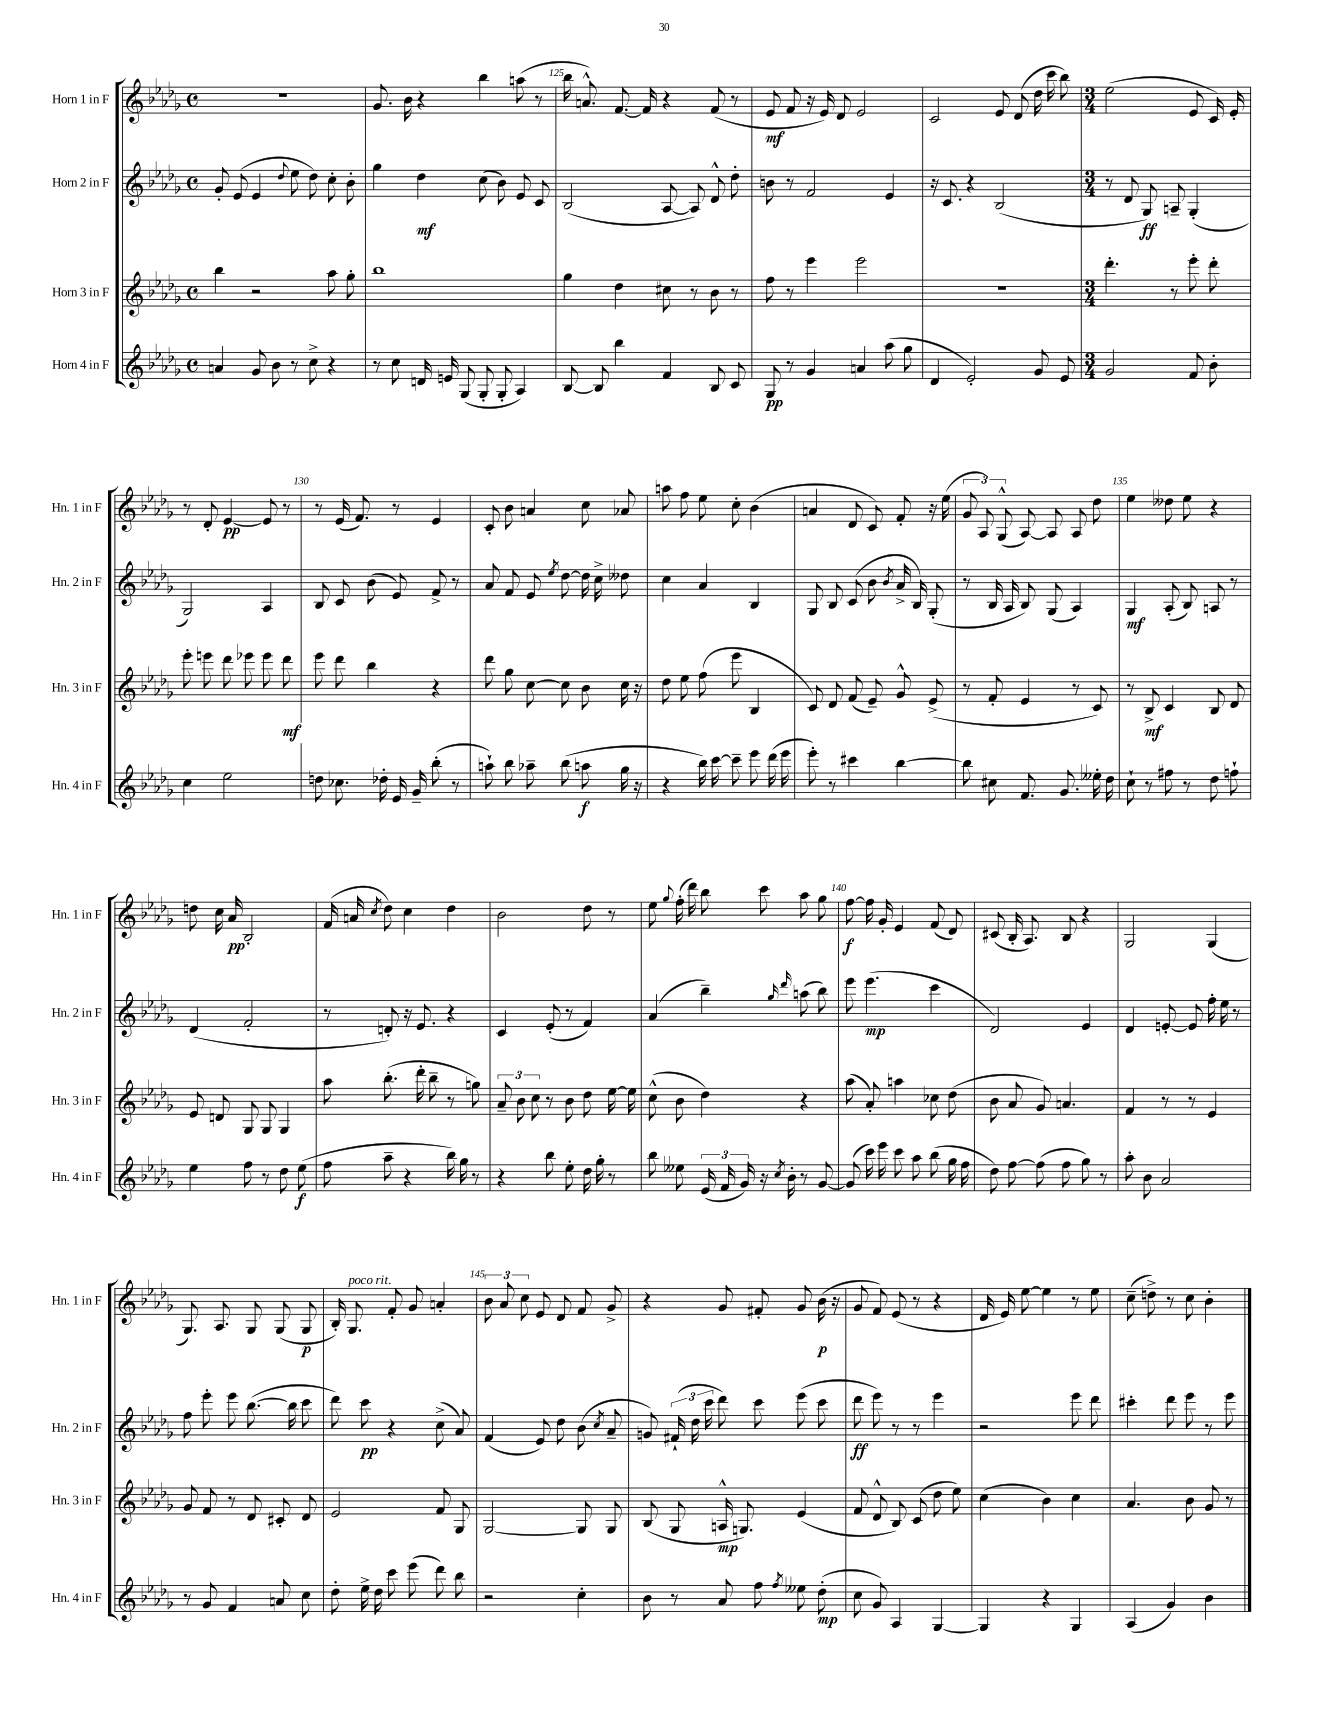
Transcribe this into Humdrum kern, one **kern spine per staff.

**kern	**dynam	**kern	**dynam	**kern	**dynam	**kern	**dynam
*part4	*part4	*part3	*part3	*part2	*part2	*part1	*part1
*staff4	*staff4	*staff3	*staff3	*staff2	*staff2	*staff1	*staff1
*I"Horn 4 in F	*	*I"Horn 3 in F	*	*I"Horn 2 in F	*	*I"Horn 1 in F	*
*I'Hn. 4 in F	*	*I'Hn. 3 in F	*	*I'Hn. 2 in F	*	*I'Hn. 1 in F	*
*clefG2	*	*clefG2	*	*clefG2	*	*clefG2	*
*k[b-e-a-d-g-]	*	*k[b-e-a-d-g-]	*	*k[b-e-a-d-g-]	*	*k[b-e-a-d-g-]	*
*M4/4	*	*M4/4	*	*M4/4	*	*M4/4	*
*met(c)	*	*met(c)	*	*met(c)	*	*met(c)	*
=123	=123	=123	=123	=123	=123	=123	=123
4an/	.	4bb-\	.	8g-'/	.	1r	.
.	.	.	.	(8e-/	.	.	.
8g-/	.	2r	.	4e-/	.	.	.
8b-\	.	.	.	.	.	.	.
.	.	.	.	8qqdd-/	.	.	.
8r	.	.	.	8ee-\	.	.	.
8cc^\	.	.	.	8dd-\)	.	.	.
4r	.	8aa-\	.	8cc'\	.	.	.
.	.	8gg-'\	.	8b-'\	.	.	.
=124	=124	=124	=124	=124	=124	=124	=124
8r	.	1bb-	.	4gg-\	.	8.g-/	.
8cc\	.	.	.	.	.	.	.
.	.	.	.	.	.	16b-\	.
16dn/	.	.	.	4dd-\	mf	4r	.
16en/	.	.	.	.	.	.	.
(8G-/	.	.	.	.	.	.	.
8G-'/	.	.	.	(8cc\	.	4bb-\	.
8G-'/	.	.	.	8b-\)	.	.	.
4A-/)	.	.	.	8e-/	.	(8aan\	.
.	.	.	.	8c/	.	8r	.
=125	=125	=125	=125	=125	=125	=125	=125
[8B-/	.	4gg-\	.	(2B-/	.	16bb-\	.
.	.	.	.	.	.	8.an^^/)	.
8B-/]	.	.	.	.	.	.	.
4bb-\	.	4dd-\	.	.	.	[8.f/	.
.	.	.	.	.	.	16f/]	.
4f/	.	8cc#X\	.	[8A-/	.	4r	.
.	.	8r	.	8A-/])	.	.	.
8B-/	.	8b-\	.	8d-^^/	.	(8f/	.
8c/	.	8r	.	8dd-'\	.	8r	.
=126	=126	=126	=126	=126	=126	=126	=126
8G-/	pp	8ff\	.	8bn\	.	8e-/	mf
8r	.	8r	.	8r	.	8f/	.
4g-/	.	4eee-\	.	2f/	.	16r	.
.	.	.	.	.	.	16e-/)	.
.	.	.	.	.	.	8d-/	.
4an/	.	2eee-\	.	.	.	2e-/	.
(8aa-\	.	.	.	4e-/	.	.	.
8gg-\	.	.	.	.	.	.	.
=127	=127	=127	=127	=127	=127	=127	=127
4d-/	.	1r	.	16r	.	2c/	.
.	.	.	.	8.c/	.	.	.
2e-'/)	.	.	.	4r	.	.	.
.	.	.	.	(2B-/	.	8e-/	.
.	.	.	.	.	.	(8d-/	.
8g-/	.	.	.	.	.	16dd-\	.
.	.	.	.	.	.	16ccc\	.
8e-/	.	.	.	.	.	8bb-\)	.
=128	=128	=128	=128	=128	=128	=128	=128
*M3/4	*	*M3/4	*	*M3/4	*	*M3/4	*
2g-/	.	4.ddd-'\	.	8r	.	(2ee-\	.
.	.	.	.	8d-/	.	.	.
.	.	.	.	8G-/)	ff	.	.
.	.	8r	.	8An~/	.	.	.
8f/	.	8eee-'\	.	(4G-'/	.	8e-/	.
8b-'\	.	8ddd-'\	.	.	.	16c/)	.
.	.	.	.	.	.	16e-'/	.
!!LO:LB:g=z
=129	=129	=129	=129	=129	=129	=129	=129
4cc\	.	8eee-'\	.	2G-/)	.	8r	.
.	.	8eeen\	.	.	.	8d-'/	.
2ee-\	.	8ddd-\	.	.	.	[4e-/	pp
.	.	8eee-X\	.	.	.	.	.
.	.	8eee-\	.	4A-/	.	8e-/]	.
.	.	8ddd-\	mf	.	.	8r	.
=130	=130	=130	=130	=130	=130	=130	=130
8ddn\	.	8eee-\	.	8B-/	.	8r	.
8.cc-X\	.	8ddd-\	.	8c/	.	(16e-/	.
.	.	.	.	.	.	8.f/)	.
.	.	4bb-\	.	(8b-\	.	.	.
16dd-X'\	.	.	.	.	.	.	.
16e-/	.	.	.	8e-/)	.	8r	.
16g-~/	.	.	.	.	.	.	.
(8bb-'\	.	4r	.	8f^/	.	4e-/	.
8r	.	.	.	8r	.	.	.
=131	=131	=131	=131	=131	=131	=131	=131
8aan`\)	.	8ddd-\	.	8a-/	.	8c'/	.
8bb-\	.	8gg-\	.	8f/	.	8b-\	.
8aa-X~\	.	[8cc\	.	8e-/	.	4an/	.
.	.	.	.	8qee-/	.	.	.
(8bb-\	.	8cc\]	.	[8dd-\	.	.	.
8aan\	f	8b-\	.	16dd-\]	.	8cc\	.
.	.	.	.	16cc^\	.	.	.
16gg-\	.	16cc\	.	8dd--X\	.	8a-X/	.
16r	.	16r	.	.	.	.	.
=132	=132	=132	=132	=132	=132	=132	=132
4r	.	8dd-\	.	4cc\	.	8aan\	.
.	.	8ee-\	.	.	.	8ff\	.
16bb-\)	.	(8ff\	.	4a-/	.	8ee-\	.
[16ccc\	.	.	.	.	.	.	.
8ccc~\]	.	8eee-\	.	.	.	8cc'\	.
8eee-\	.	4B-/	.	4B-/	.	(4b-\	.
(16ddd-\	.	.	.	.	.	.	.
16eee-\	.	.	.	.	.	.	.
=133	=133	=133	=133	=133	=133	=133	=133
8eee-'\)	.	8c/)	.	8G-/	.	4an/	.
8r	.	8d-/	.	8B-/	.	.	.
4ccc#X\	.	(8f/	.	(8c/	.	8d-/	.
.	.	8e-~/)	.	8b-\	.	8c/)	.
.	.	.	.	8qb-/	.	.	.
[4bb-\	.	8g-^^/	.	16a-^/	.	8f'/	.
.	.	.	.	16B-/)	.	.	.
.	.	(8e-^/	.	(8G-'/	.	16r	.
.	.	.	.	.	.	(16ee-\	.
=134	=134	=134	=134	=134	=134	=134	=134
8bb-\]	.	8r	.	8r	.	12g-/	.
.	.	.	.	.	.	12A-/)	.
8cc#X\	.	8f'/	.	16B-/	.	.	.
.	.	.	.	.	.	(12G-^^/	.
.	.	.	.	16A-/	.	.	.
8.f/	.	4e-/	.	8B-/)	.	[8A-/)	.
.	.	.	.	(8G-/	.	8A-/]	.
8.g-/	.	.	.	.	.	.	.
.	.	8r	.	4A-/)	.	8A-/	.
16ee--X'\	.	8c/)	.	.	.	8dd-\	.
16dd-\	.	.	.	.	.	.	.
=135	=135	=135	=135	=135	=135	=135	=135
8cc`\	.	8r	.	4G-/	mf	4ee-\	.
8r	.	8B-^/	mf	.	.	.	.
8ff#X\	.	4c/	.	(8A-'/	.	8dd--X\	.
8r	.	.	.	8B-/)	.	8ee-\	.
8dd-\	.	8B-/	.	8An/	.	4r	.
8ffn`\	.	8d-/	.	8r	.	.	.
!!LO:LB:g=z
=136	=136	=136	=136	=136	=136	=136	=136
4ee-\	.	8e-/	.	(4d-/	.	8ddn\	.
.	.	8dn/	.	.	.	16cc\	.
.	.	.	.	.	.	16a-/	pp
8ff\	.	8G-/	.	2f'/	.	2B-'/	.
8r	.	8G-/	.	.	.	.	.
8dd-\	.	4G-/	.	.	.	.	.
(8ee-\	f	.	.	.	.	.	.
=137	=137	=137	=137	=137	=137	=137	=137
8ff\	.	8aa-\	.	8r	.	(16f/	.
.	.	.	.	.	.	16an/	.
.	.	.	.	.	.	8qcc/	.
8aa-~\	.	(8.bb-'\	.	8dn'/)	.	8dd-\)	.
4r	.	.	.	16r	.	4cc\	.
.	.	16ddd-'\	.	8.e-/	.	.	.
.	.	8bb-~\	.	.	.	.	.
16bb-\)	.	8r	.	4r	.	4dd-\	.
16gg-\	.	.	.	.	.	.	.
8r	.	8ggn\)	.	.	.	.	.
=138	=138	=138	=138	=138	=138	=138	=138
4r	.	12a-~/	.	4c/	.	2b-\	.
.	.	12b-\	.	.	.	.	.
.	.	12cc\	.	.	.	.	.
8bb-\	.	8r	.	(8e-'/	.	.	.
8ee-'\	.	8b-\	.	8r	.	.	.
16dd-\	.	8dd-\	.	4f/)	.	8dd-\	.
16gg-'\	.	.	.	.	.	.	.
8r	.	[16ee-\	.	.	.	8r	.
.	.	16ee-\]	.	.	.	.	.
=139	=139	=139	=139	=139	=139	=139	=139
8bb-\	.	(8cc^^\	.	(4a-/	.	8ee-\	.
.	.	.	.	.	.	8qqgg-/	.
8ee--X\	.	8b-\	.	.	.	(16ff'\	.
.	.	.	.	.	.	16ddd-\)	.
(24e-/	.	4dd-\)	.	4bb-~\)	.	8bb-\	.
24f/	.	.	.	.	.	.	.
24g-/)	.	.	.	.	.	.	.
16r	.	.	.	.	.	8ccc\	.
8qcc/	.	.	.	.	.	.	.
16b-'\	.	.	.	.	.	.	.
.	.	.	.	16qqgg-/	.	.	.
.	.	.	.	16qqddd-/	.	.	.
8r	.	4r	.	(8aan\	.	8aa-\	.
[8g-/	.	.	.	8bb-\)	.	8gg-\	.
=140	=140	=140	=140	=140	=140	=140	=140
(8g-/]	.	(8aa-\	.	8eee-\	.	[8ff\	f
16ccc\)	.	8a-'/)	.	(4.eee-\	mp	16ff\]	.
16eee-\	.	.	.	.	.	16g-'/	.
8ccc\	.	4aan\	.	.	.	4e-/	.
8aa-\	.	.	.	.	.	.	.
(8bb-\	.	8cc-X\	.	4ccc\	.	(8f/	.
16gg-\	.	(8dd-\	.	.	.	8d-/)	.
16ff\	.	.	.	.	.	.	.
=141	=141	=141	=141	=141	=141	=141	=141
8dd-\)	.	8b-\	.	2d-/)	.	(8c#X/	.
[8ff\	.	8a-/	.	.	.	16B-'/	.
.	.	.	.	.	.	8.A-/)	.
(8ff\]	.	8g-/)	.	.	.	.	.
8ff\	.	4.an/	.	.	.	8B-/	.
8gg-\)	.	.	.	4e-/	.	4r	.
8r	.	.	.	.	.	.	.
=142	=142	=142	=142	=142	=142	=142	=142
8aa-'\	.	4f/	.	4d-/	.	2G-/	.
8b-\	.	.	.	.	.	.	.
2a-/	.	8r	.	[8en'/	.	.	.
.	.	8r	.	8e/]	.	.	.
.	.	4e-/	.	16ff'\	.	(4G-/	.
.	.	.	.	16ee-\	.	.	.
.	.	.	.	8r	.	.	.
!!LO:LB:g=z
=143	=143	=143	=143	=143	=143	=143	=143
8r	.	8g-/	.	8ff\	.	8.G-/)	.
8g-/	.	8f/	.	8eee-'\	.	.	.
.	.	.	.	.	.	8.A-/	.
4f/	.	8r	.	8eee-\	.	.	.
.	.	8d-/	.	([8.bb-\	.	8G-/	.
8an/	.	8c#X'/	.	.	.	(8G-/	.
.	.	.	.	16bb-\]	.	.	.
8cc\	.	8d-/	.	8ccc\	.	8G-/	p
=144	=144	=144	=144	=144	=144	=144	=144
8dd-'\	.	2e-/	.	8ddd-\)	.	16B-'/)	.
!	!	!	!	!	!	!LO:TX:a:i:t=poco rit.	!
.	.	.	.	.	.	8.G-/	.
16ee-^\	.	.	.	8ccc\	pp	.	.
16dd-\	.	.	.	.	.	.	.
8ccc\	.	.	.	4r	.	8f'/	.
(8eee-\	.	.	.	.	.	8g-/	.
8ddd-\)	.	8f/	.	(8cc^\	.	4an'/	.
8bb-\	.	8G-/	.	8a-/)	.	.	.
=145	=145	=145	=145	=145	=145	=145	=145
2r	.	[2G-/	.	(4f/	.	12b-\	.
.	.	.	.	.	.	12a-/	.
.	.	.	.	.	.	12cc\	.
.	.	.	.	8e-/)	.	8e-/	.
.	.	.	.	8dd-\	.	8d-/	.
4cc'\	.	8G-/]	.	(8b-\	.	8f/	.
.	.	.	.	8qcc/	.	.	.
.	.	8G-/	.	8a-~/	.	8g-^/	.
=146	=146	=146	=146	=146	=146	=146	=146
8b-\	.	(8B-/	.	8gn/)	.	4r	.
8r	.	8G-/	.	(24f#X`/	.	.	.
.	.	.	.	24dd-\	.	.	.
.	.	.	.	24ccc\	.	.	.
8a-/	.	16An^^/	mp	8ddd-\)	.	8g-/	.
.	.	8.Gn/)	.	.	.	.	.
8ff\	.	.	.	8ccc\	.	8f#X'/	.
8qff/	.	.	.	.	.	.	.
8ee--X\	.	(4e-/	.	(8eee-\	.	8g-/	.
(8dd-'\	mp	.	.	8ccc\	.	(16b-\	p
.	.	.	.	.	.	16r	.
=147	=147	=147	=147	=147	=147	=147	=147
8cc\	.	8f/	.	8ddd-\	ff	8g-/	.
8g-/)	.	8d-^^/	.	8eee-\)	.	8f/)	.
4A-/	.	8B-/)	.	8r	.	(8e-/	.
.	.	(8c/	.	8r	.	8r	.
[4G-/	.	8dd-\	.	4eee-\	.	4r	.
.	.	8ee-\)	.	.	.	.	.
=148	=148	=148	=148	=148	=148	=148	=148
4G-/]	.	(4cc\	.	2r	.	16d-/	.
.	.	.	.	.	.	16e-/)	.
.	.	.	.	.	.	[8ee-\	.
4r	.	4b-\)	.	.	.	4ee-\]	.
4G-/	.	4cc\	.	8eee-\	.	8r	.
.	.	.	.	8ddd-\	.	8ee-\	.
=149	=149	=149	=149	=149	=149	=149	=149
(4A-/	.	4.a-/	.	4ccc#X'\	.	(8cc~\	.
.	.	.	.	.	.	8ddn^\)	.
4g-/)	.	.	.	8ddd-\	.	8r	.
.	.	8b-\	.	8eee-\	.	8cc\	.
4b-\	.	8g-/	.	8r	.	4b-'\	.
.	.	8r	.	8eee-\	.	.	.
==	==	==	==	==	==	==	==
*-	*-	*-	*-	*-	*-	*-	*-
